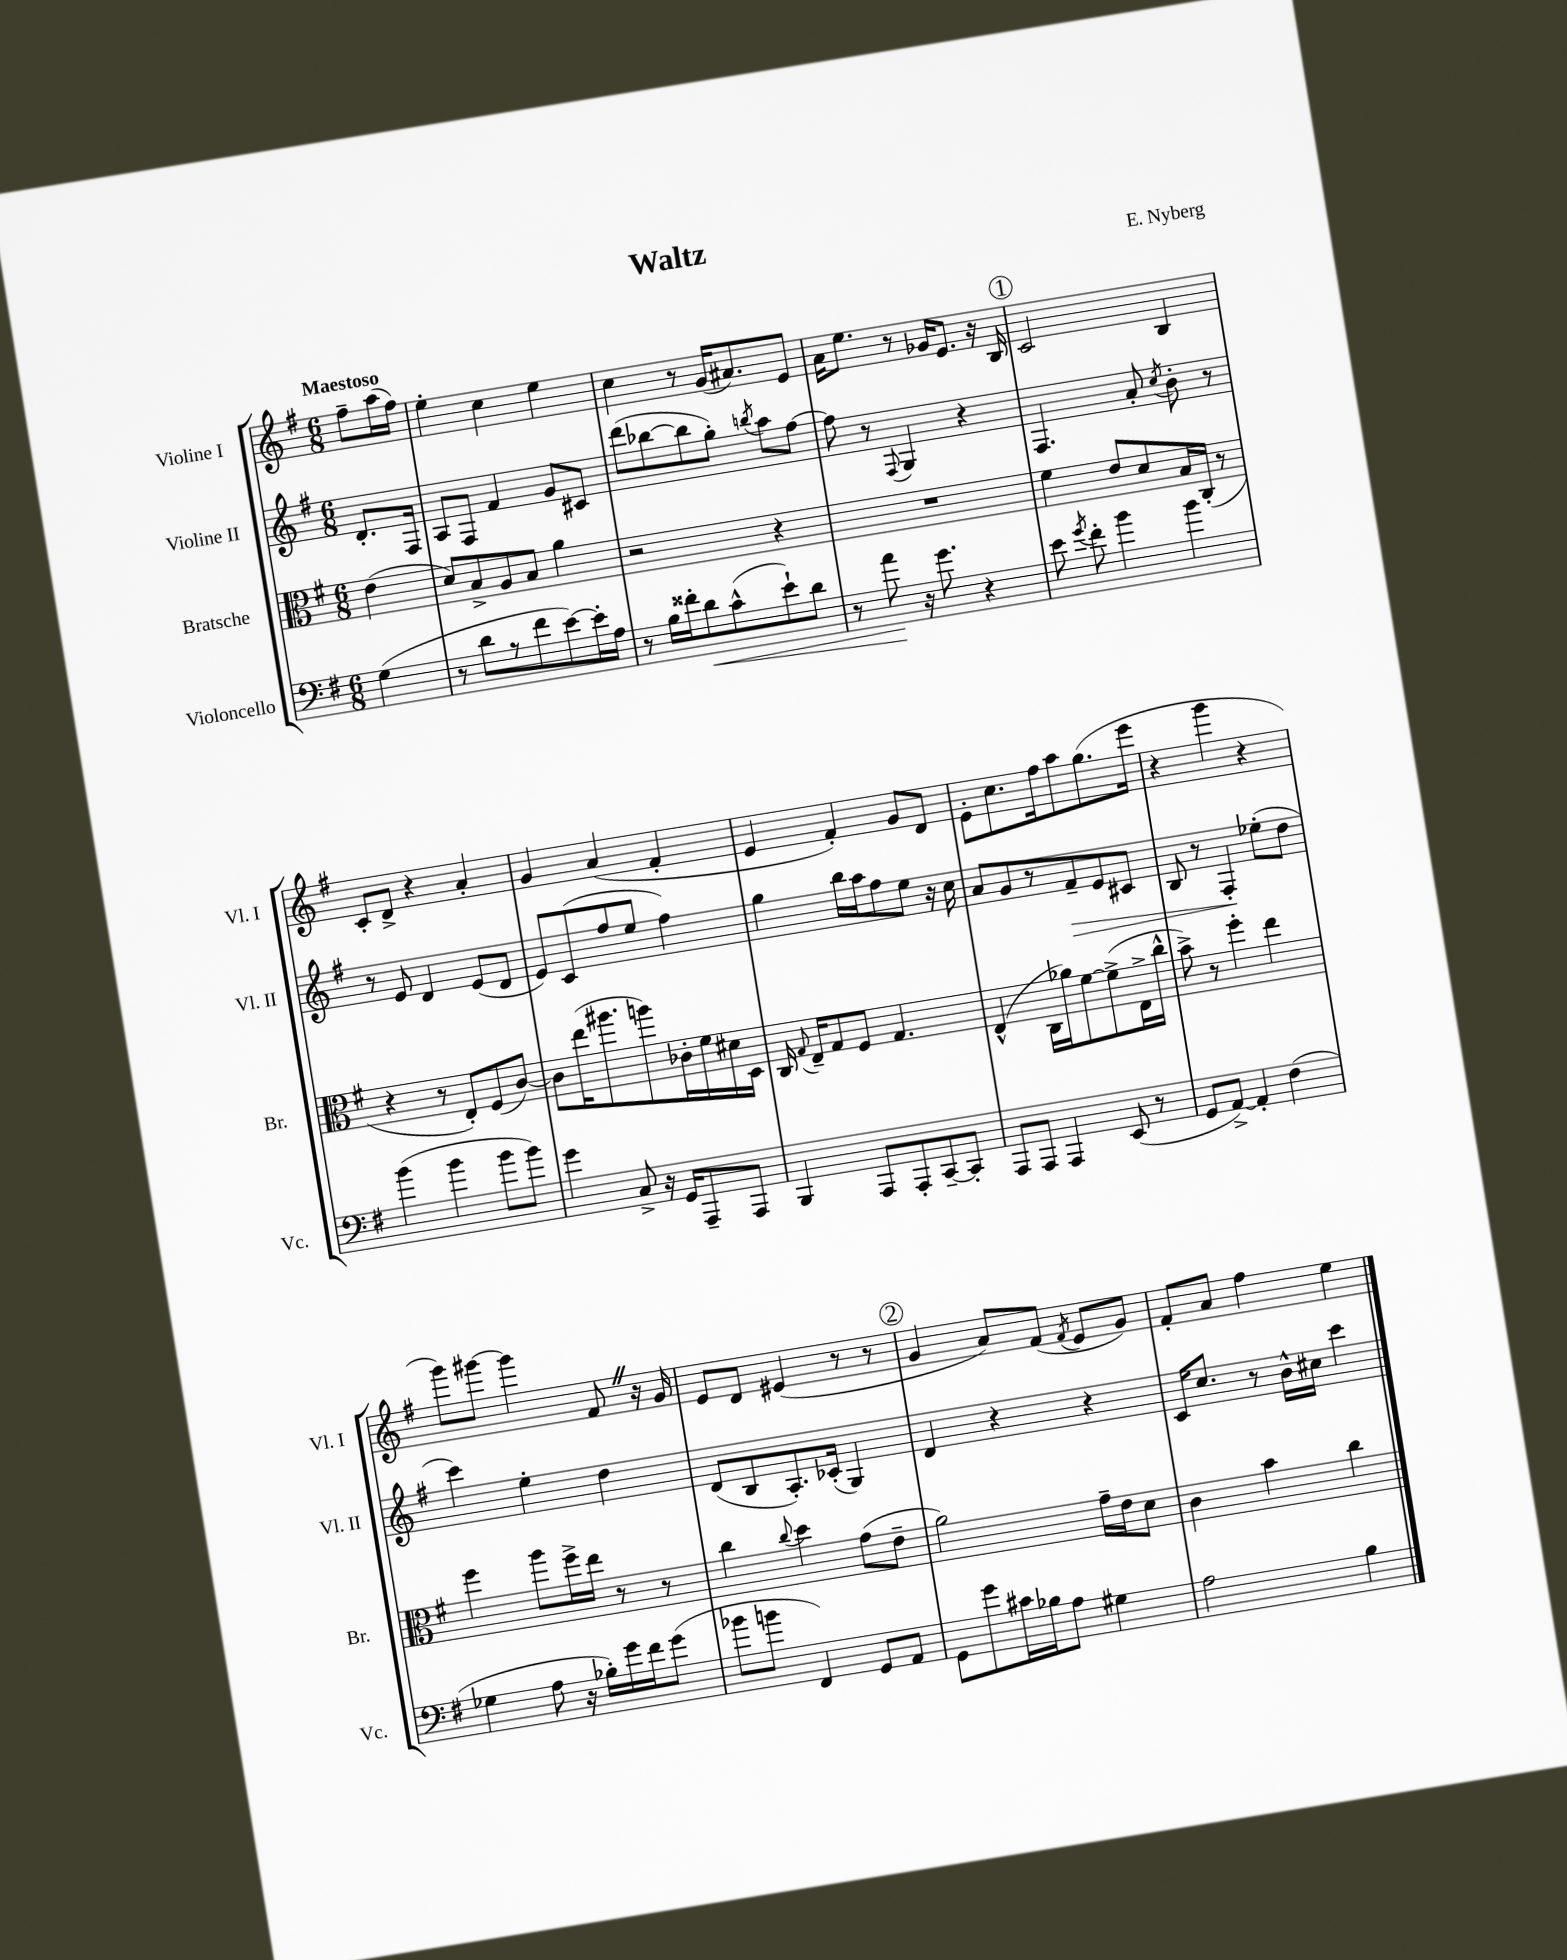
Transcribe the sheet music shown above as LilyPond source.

\header { title = "Waltz" composer = "E. Nyberg" }
<<
\new StaffGroup <<
\new Staff = "s0" \with { instrumentName = "Violine I" shortInstrumentName = "Vl. I" } {
    \clef treble \key g \major \numericTimeSignature \time 6/8 \partial 4 \tempo "Maestoso"
    \autoBeamOff fis''8[-- a''16( fis''16]) |
    e''4-. c''4 e''4 |
    c''4 r8 g'16[( ais'8.) e'8] |
    a'16[ e''8.] r8 ges'16[ e'8.] r16 b16 |
    \mark \markup { \circle "1" } c'2 b4 |
    c'8[-. d'8]-> r4 a'4-. |
    g'4 a'4( fis'4-. |
    e'4 fis'4-.) g'8[ d'8] |
    e'8[-. c''8. fis''16 a''8 g''8.( e'''16] |
    r4 g'''4 r4 |
    g'''8[) gis'''8]~ gis'''4 fis'8 \once \override BreathingSign.text = \markup { \musicglyph "scripts.caesura.straight" } \breathe r16 g'16 |
    e'8[ d'8] eis'4( r8 r8 |
    \mark \markup { \circle "2" } g'4 a'8[) fis'8]( \acciaccatura { fis'8 } e'8[ g'8]) |
    fis'8[-. a'8] fis''4 e''4 \bar "|." |
}
\new Staff = "s1" \with { instrumentName = "Violine II" shortInstrumentName = "Vl. II" } {
    \clef treble \key g \major \numericTimeSignature \time 6/8 \partial 4
    \autoBeamOff d'8.[-. fis16] |
    a8[ fis8] fis'4 g'8[ cis'8] |
    d'''8[( bes''8~ bes''8 g''8]-.) \acciaccatura { b''8 } a''8[ fis''8]~ |
    fis''8 r8 \appoggiatura { fis8 } g4 r4 |
    \mark \markup { \circle "1" } fis4. a'8-. \acciaccatura { c''8 } b'8-. r8 |
    r8 e'8 d'4 e'8[( d'8] |
    e'8[) c'8( fis''8 e''8] fis''4) |
    g''4 b''16[ a''16 fis''8 e''8] r16 c''16 |
    a'8[ g'8 r8 fis'8--\> e'8 cis'8] |
    b8 r8 fis4-.\! ees''8[-.( d''8] |
    c'''4) e''4-. d''4 |
    d'8[( b8 a8.-.) ces'16]-.( g4) |
    \mark \markup { \circle "2" } d'4 r4 r4 |
    c'16[ c''8.] r8 b'16[-^ cis''16] c'''4 \bar "|." |
}
\new Staff = "s2" \with { instrumentName = "Bratsche" shortInstrumentName = "Br." } {
    \clef alto \key g \major \numericTimeSignature \time 6/8 \partial 4
    \autoBeamOff e'4( |
    d'8[) b8-> a8 b8] a'4 |
    r2 r4 |
    R2. |
    \mark \markup { \circle "1" } fis'4 e'8[ d'8 b16 c16]-.( r8 |
    r4 r8 e8[-.) fis8( c'8]~) |
    c'8[ e''16( ais''8. a''8) ces'16-. fis'16 dis'16 d16] |
    c16 \appoggiatura { g8 } e16[-- g8 fis8] g4. |
    e4-^( c16[ aes'16) fis'8~ fis'8->( e16-> c''16]-^ |
    b'8->) r8 fis''4-. e''4 |
    fis''4 a''8[ fis''16-> e''16] r8 r8 |
    c''4 \appoggiatura { c''8 } d''4 g'8[( e'8]-- |
    \mark \markup { \circle "2" } a'2) g'16[-- e'16 d'8] |
    c'4 b'4 c''4 \bar "|." |
}
\new Staff = "s3" \with { instrumentName = "Violoncello" shortInstrumentName = "Vc." } {
    \clef bass \key g \major \numericTimeSignature \time 6/8 \partial 4
    \autoBeamOff g4( |
    r8 d'8[ r8 fis'8 e'8~) e'16-. a16] |
    r8 b16[ fisis'16-. d'8\< c'8-^( e'8-!) d'8] |
    r8 a'8\! r16 g'8. r4 |
    \mark \markup { \circle "1" } e'8 \acciaccatura { g'8 } fis'8-. b'4 b'4 |
    b'4( b'4 b'8[ b'8]) |
    g'4 c8-> r16 g,16[ a,,8-- a,,8] |
    b,,4 a,,8[ a,,8-. c,8~-- c,8]-. |
    a,,8[ a,,8] a,,4 e,8( r8 |
    g,8[ a,8]~->) a,4-. fis4( |
    ges4 a8 r16 bes16[-.) g'16 fis'16 g'8]( |
    bes'8[ b'8] fis,4) g,8[ a,8] |
    \mark \markup { \circle "2" } g,8[ g'8 cis'16 bes16 a8] gis4 |
    a2 b4 \bar "|." |
}
>>
>>
\layout { \context { \Score \remove "Bar_number_engraver" } }
